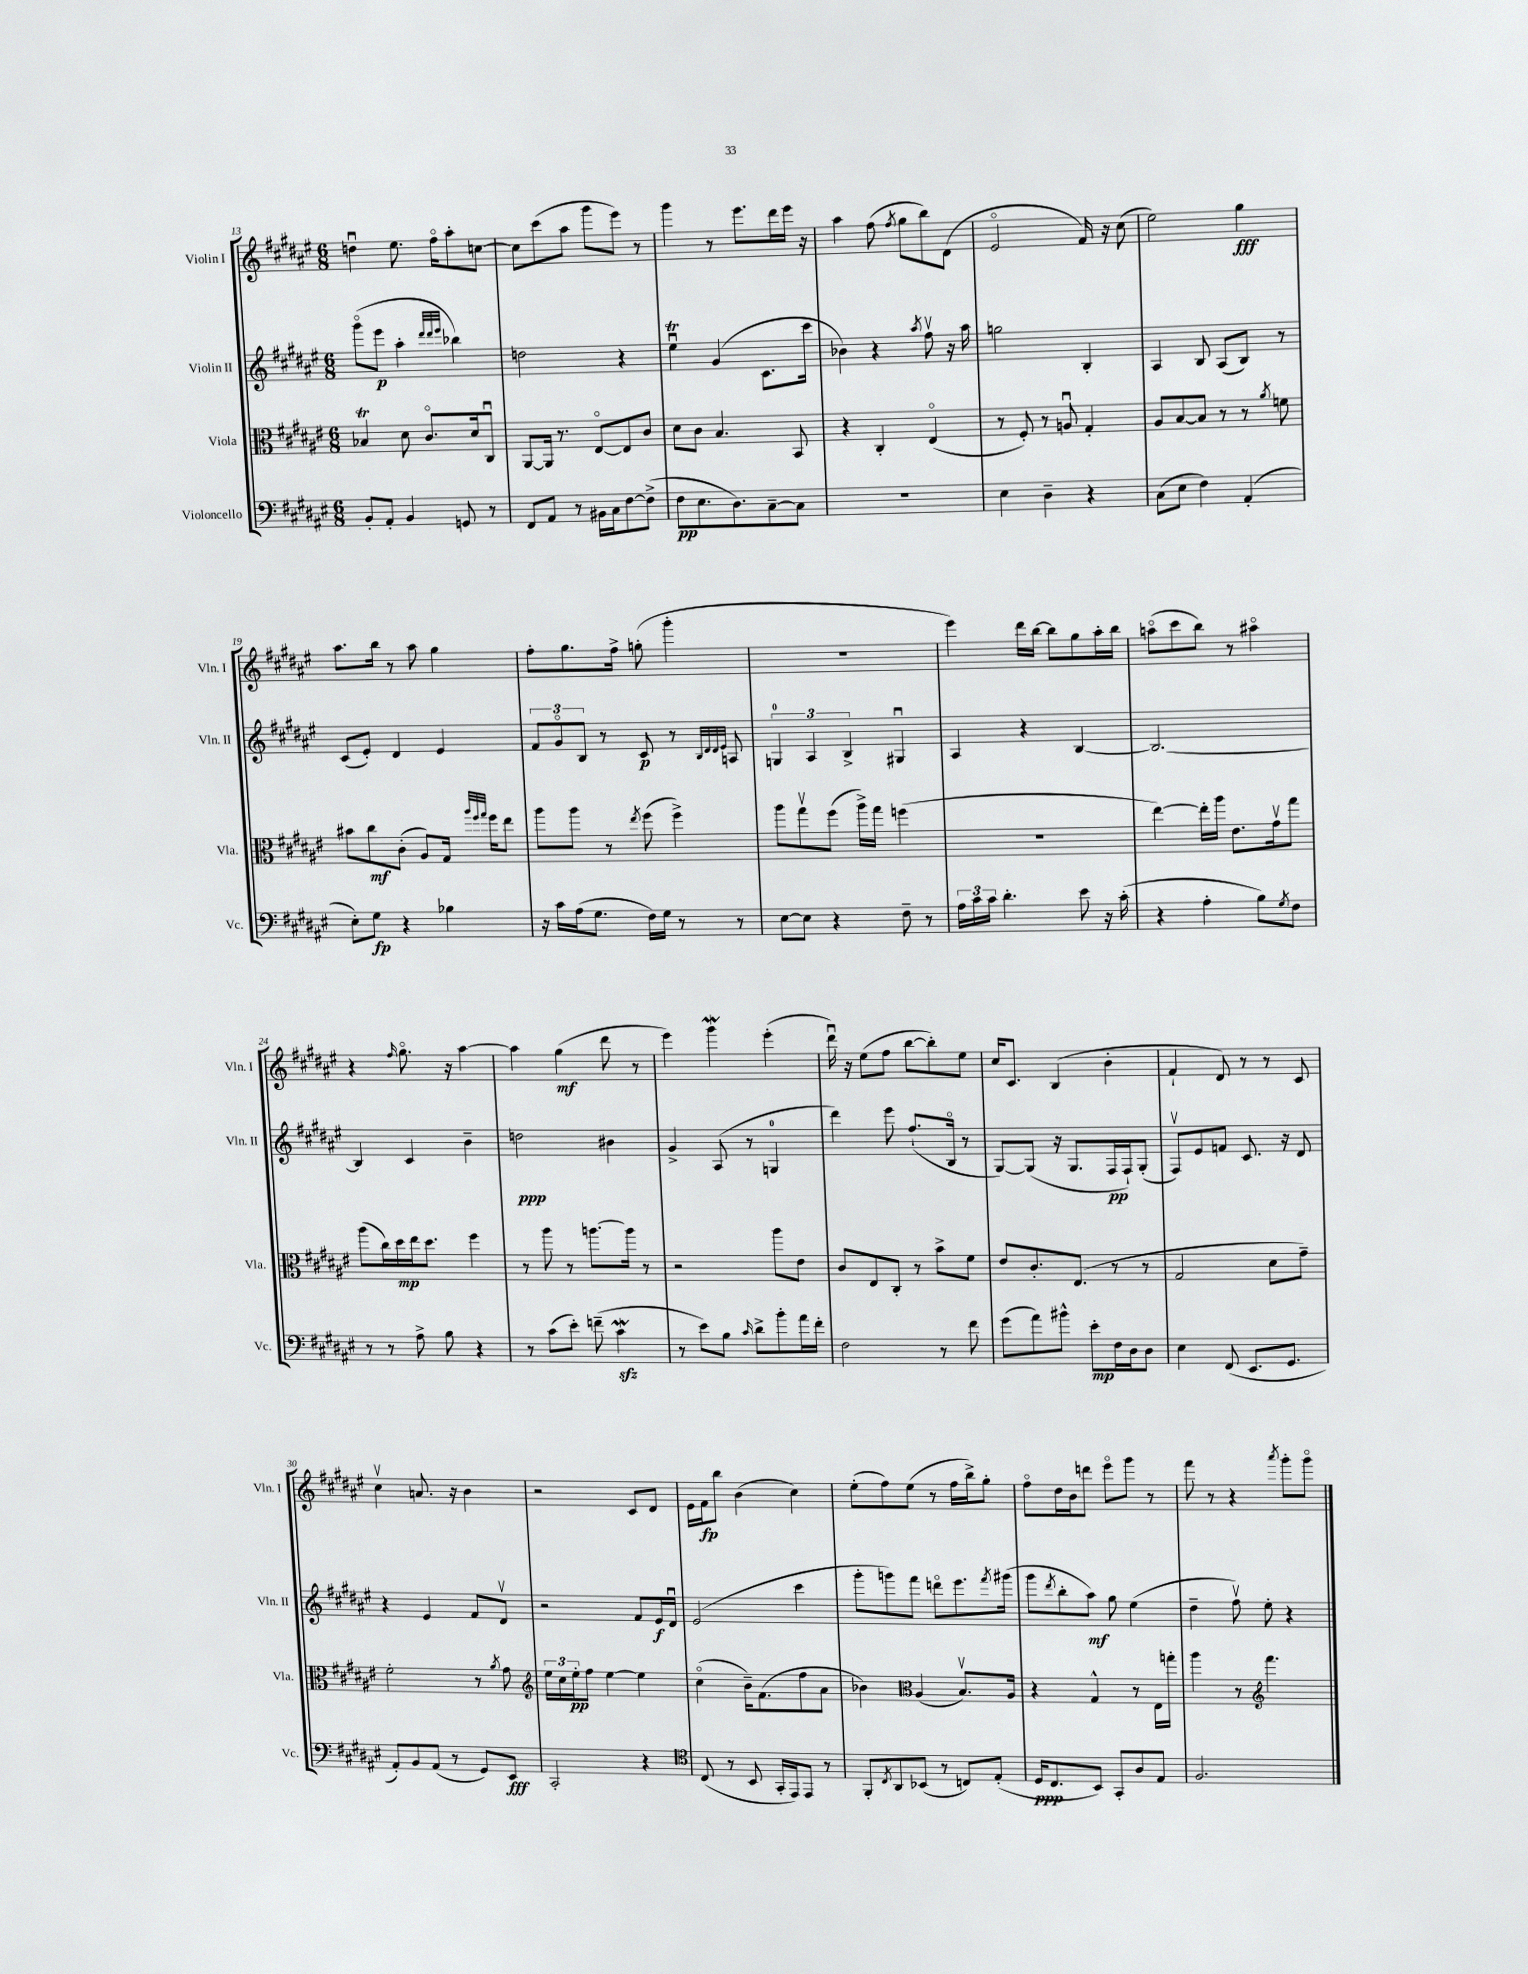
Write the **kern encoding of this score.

**kern	**dynam	**kern	**dynam	**kern	**dynam	**kern	**dynam
*part4	*part4	*part3	*part3	*part2	*part2	*part1	*part1
*staff4	*staff4	*staff3	*staff3	*staff2	*staff2	*staff1	*staff1
*I"Violoncello	*	*I"Viola	*	*I"Violin II	*	*I"Violin I	*
*I'Vc.	*	*I'Vla.	*	*I'Vln. II	*	*I'Vln. I	*
*clefF4	*	*clefC3	*	*clefG2	*	*clefG2	*
*k[f#c#g#d#a#e#]	*	*k[f#c#g#d#a#e#]	*	*k[f#c#g#d#a#e#]	*	*k[f#c#g#d#a#e#]	*
*M6/8	*	*M6/8	*	*M6/8	*	*M6/8	*
=13	=13	=13	=13	=13	=13	=13	=13
8BB'/L	.	4B-XT/	.	(8ggg#\L	.	4ddnu\	.
8AA#'/J	.	.	.	8eee#\J	p	.	.
4BB/	.	8d#\	.	4aa#'\	.	8.ee#\	.
.	.	8.c#/L	.	.	.	.	.
.	.	.	.	.	.	16ff#\KL	.
.	.	.	.	32qqddd#/LLL	.	.	.
.	.	.	.	32qqddd#/	.	.	.
.	.	.	.	32qqeee#/JJJ	.	.	.
8GGn/	.	.	.	4bb-X\)	.	8aa#'\	.
.	.	16d#/k	.	.	.	.	.
8r	.	8C#u/J	.	.	.	[8ccn\J	.
=14	=14	=14	=14	=14	=14	=14	=14
8FF#/L	.	[8AA#/L	.	2ddn\	.	8cc\L]	.
8AA#/J	.	16AA#/Jk]	.	.	.	(8ccc#\	.
.	.	8.r	.	.	.	.	.
8r	.	.	.	.	.	8aa#\J	.
16BB#X\LL	.	[8E#/L	.	.	.	8ggg#\L	.
16C#\J	.	.	.	.	.	.	.
[8F#\	.	8E#/]	.	4r	.	8eee#\J)	.
(8F#^\J]	.	8c#/J	.	.	.	8r	.
=15	=15	=15	=15	=15	=15	=15	=15
8F#\L	pp	8d#\L	.	4ee#tu\	.	4ggg#\	.
8.E#\	.	8c#\J	.	.	.	.	.
.	.	4.B/	.	(4g#/	.	8r	.
8.D#\)	.	.	.	.	.	.	.
.	.	.	.	.	.	8.eee#\L	.
[8C#~\	.	.	.	8.c#\L	.	.	.
.	.	.	.	.	.	16ddd#\L	.
8C#\J]	.	8BB/	.	.	.	16eee#\JJ	.
.	.	.	.	16ccc#\Jk	.	16r	.
=16	=16	=16	=16	=16	=16	=16	=16
2.r	.	4r	.	4b-X\)	.	4aa#\	.
.	.	4C#'/	.	4r	.	(8ff#\	.
.	.	.	.	.	.	8qff#/	.
.	.	.	.	.	.	8gg#\L	.
.	.	.	.	8qaa#/	.	.	.
.	.	(4E#/	.	8ff#v\	.	8bb\)	.
.	.	.	.	16r	.	(8d#\J	.
.	.	.	.	16aa#\	.	.	.
=17	=17	=17	=17	=17	=17	=17	=17
4E#\	.	8r	.	2ggn\	.	2e#/	.
.	.	8F#'/)	.	.	.	.	.
4D#~\	.	8r	.	.	.	.	.
.	.	8Anu/	.	.	.	.	.
4r	.	4G#'/	.	4B'/	.	16f#/)	.
.	.	.	.	.	.	16r	.
.	.	.	.	.	.	(8cc#\	.
=18	=18	=18	=18	=18	=18	=18	=18
(8C#\L	.	8A#/L	.	4A#/	.	2ee#\)	.
8E#\J	.	[8B/	.	.	.	.	.
4F#\)	.	8B/J]	.	8B/	.	.	.
.	.	8r	.	(8A#/L	.	.	.
(4AA#'/	.	8r	.	8B/J)	.	4gg#\	fff
.	.	8qa#/	.	.	.	.	.
.	.	8fn\	.	8r	.	.	.
!!LO:LB:g=z
=19	=19	=19	=19	=19	=19	=19	=19
8E#'\L)	.	8b#X\L	.	(8c#/L	.	8.aa#\L	.
8G#\J	fp	8cc#\	mf	8e#'/J)	.	.	.
.	.	.	.	.	.	16bb\Jk	.
4r	.	(8c#'\J	.	4d#/	.	8r	.
.	.	8A#/L)	.	.	.	8aa#\	.
4B-X\	.	16G#/Jk	.	4e#/	.	4gg#\	.
.	.	32qqaa#/LLL	.	.	.	.	.
.	.	32qqff#/	.	.	.	.	.
.	.	32qqgg#/JJJ	.	.	.	.	.
.	.	16ff#\KL	.	.	.	.	.
.	.	8ee#\J	.	.	.	.	.
=20	=20	=20	=20	=20	=20	=20	=20
16r	.	8aa#\L	.	12f#/L	.	8ff#'\L	.
16c#\LL	.	.	.	.	.	.	.
.	.	.	.	12g#/	.	.	.
(16A#\J	.	8aa#\J	.	.	.	8.gg#\	.
.	.	.	.	12B/J	.	.	.
8.G#\J	.	.	.	.	.	.	.
.	.	8r	.	8r	.	.	.
.	.	.	.	.	.	16ff#^\Jk	.
.	.	8qee#/	.	.	.	.	.
16F#\LL)	.	(8ff#\	.	8c#/	p	(8ggn'\	.
16G#\JJ	.	.	.	.	.	.	.
8r	.	4ff#^\)	.	8r	.	4ggg#'\	.
.	.	.	.	32qqB/LLL	.	.	.
.	.	.	.	32qqd#/	.	.	.
.	.	.	.	32qqd#/	.	.	.
.	.	.	.	32qqe#/JJJ	.	.	.
8r	.	.	.	8An/	.	.	.
=21	=21	=21	=21	=21	=21	=21	=21
[8E#\L	.	8aa#\L	.	6Gn/	.	2.r	.
8E#\J]	.	8gg#v\	.	.	.	.	.
.	.	.	.	6A#/	.	.	.
4r	.	(8ff#\J	.	.	.	.	.
.	.	.	.	6B^/	.	.	.
.	.	16aa#^\LL)	.	.	.	.	.
.	.	16gg#\JJ	.	.	.	.	.
8F#~\	.	(4ffn\	.	4G#Xu/	.	.	.
8r	.	.	.	.	.	.	.
=22	=22	=22	=22	=22	=22	=22	=22
24A#\LL	.	2.r	.	4A#/	.	4eee#\)	.
24c#\	.	.	.	.	.	.	.
24c#\JJ	.	.	.	.	.	.	.
4.d#'\	.	.	.	.	.	.	.
.	.	.	.	4r	.	16ddd#\LL	.
.	.	.	.	.	.	[16bb\JJ	.
.	.	.	.	.	.	8bb\L]	.
8e#\	.	.	.	[4B/	.	8gg#\	.
16r	.	.	.	.	.	16aa#'\L	.
(16c#'\	.	.	.	.	.	16bb\JJ	.
=23	=23	=23	=23	=23	=23	=23	=23
4r	.	[4ee#\)	.	2.B/_	.	(8aan\L	.
.	.	.	.	.	.	8ccc#\	.
4A#'\	.	16ee#'\LL]	.	.	.	8bb\J)	.
.	.	16aa#\JJ	.	.	.	.	.
.	.	8.e#\L	.	.	.	8r	.
8B\L)	.	.	.	.	.	4aa#X\	.
.	.	16g#v\k	.	.	.	.	.
8qG#/	.	.	.	.	.	.	.
8F#\J	.	8gg#\J	.	.	.	.	.
!!LO:LB:g=z
=24	=24	=24	=24	=24	=24	=24	=24
8r	.	(8aa#\L	.	4B/]	.	4r	.
8r	.	16cc#\L)	.	.	.	.	.
.	.	16dd#\	mp	.	.	.	.
.	.	.	.	.	.	16qqff#/	.
8A#^\	.	16ee#\J	.	4c#/	.	8.gg#\	.
.	.	8.dd#\J	.	.	.	.	.
8B\	.	.	.	.	.	.	.
.	.	.	.	.	.	16r	.
4r	.	4ff#\	.	4b~\	.	[4aa#\	.
=25	=25	=25	=25	=25	=25	=25	=25
8r	.	8r	.	2ddn\	ppp	4aa#\]	.
(8c#\L	.	8aa#\	.	.	.	.	.
8e#'\J)	.	8r	.	.	.	(4gg#\	mf
(8fn~\	.	[8.aan\L	.	.	.	.	.
4c#zzW\	.	.	.	4b#X\	.	8ddd#\	.
.	.	16aa\Jk]	.	.	.	.	.
.	.	8r	.	.	.	8r	.
=26	=26	=26	=26	=26	=26	=26	=26
8r	.	2r	.	4g#^/	.	4eee#\)	.
8e#\L)	.	.	.	.	.	.	.
8B\J	.	.	.	(8A#/	.	4ggg#W\	.
16qqc#/	.	.	.	.	.	.	.
8d#^\L	.	.	.	8r	.	.	.
8b'\	.	8aa#\L	.	4Gn/	.	(4eee#'\	.
16a#\L	.	8e#\J	.	.	.	.	.
16f#'\JJ	.	.	.	.	.	.	.
=27	=27	=27	=27	=27	=27	=27	=27
2F#\	.	8c#/L	.	4ddd#\)	.	16ddd#u\)	.
.	.	.	.	.	.	16r	.
.	.	8E#/	.	.	.	(8ee#\L	.
.	.	8C#'/J	.	8eee#\	.	8ff#\J	.
.	.	8r	.	(8.ff#`/L	.	[8bb\L	.
8r	.	8b^\L	.	.	.	8bb'\])	.
.	.	.	.	16B/Jk	.	.	.
8f#\	.	8f#\J	.	8r	.	8ee#\J	.
=28	=28	=28	=28	=28	=28	=28	=28
(8g#\L	.	8e#/L	.	[8G#/L)	.	16cc#/KL	.
.	.	.	.	.	.	8.c#/J	.
8a#\)	.	8.c#'/	.	(8G#/J]	.	.	.
8b#X^^\J	.	.	.	16r	.	(4B/	.
.	.	(8.E#/J	.	8.G#/L	.	.	.
8e#'\L	mp	.	.	.	.	.	.
16F#\L	.	8r	.	16F#/L	pp	4b'\	.
16D#\J	.	.	.	16F#`/J)	.	.	.
8D#\J	.	8r	.	(8G#'/J	.	.	.
=29	=29	=29	=29	=29	=29	=29	=29
4E#\	.	2G#/	.	8F#v/L)	.	4f#`/	.
.	.	.	.	8e#/	.	.	.
(8FF#/	.	.	.	8fn/J	.	8d#/)	.
8.EE#/L	.	.	.	8.c#/	.	8r	.
.	.	8d#\L	.	.	.	8r	.
8.GG#/J	.	.	.	16r	.	.	.
.	.	8g#~\J)	.	8d#/	.	8c#/	.
!!LO:LB:g=z
=30	=30	=30	=30	=30	=30	=30	=30
8AA#'/L)	.	2f#'\	.	4r	.	4cc#v\	.
8BB/	.	.	.	.	.	.	.
(8AA#/J	.	.	.	4e#/	.	8.an/	.
8r	.	.	.	.	.	.	.
.	.	.	.	.	.	16r	.
8GG#/L)	.	8r	.	8f#/L	.	4b\	.
.	.	8qa#/	.	.	.	.	.
8EE#/J	fff	8g#\	.	8d#v/J	.	.	.
=31	=31	=31	=31	=31	=31	=31	=31
*	*	*clefG2	*	*	*	*	*
2CC#'/	.	24ee#\LL	.	2r	.	2r	.
.	.	24cc#\	.	.	.	.	.
.	.	24ee#'\J	pp	.	.	.	.
.	.	8ff#\J	.	.	.	.	.
.	.	[4ee#\	.	.	.	.	.
4r	.	4ee#\]	.	8f#/L	.	8c#/L	.
.	.	.	.	16e#/L	f	8d#/J	.
.	.	.	.	16d#u/JJ	.	.	.
=32	=32	=32	=32	=32	=32	=32	=32
*clefC4	*	*	*	*	*	*	*
(8C#/	.	(4cc#\	.	(2e#/	.	16e#\LL	.
.	.	.	.	.	.	16f#\J	fp
8r	.	.	.	.	.	8bb\J	.
8BB/	.	16b~\KL)	.	.	.	(4b\	.
.	.	(8.f#\	.	.	.	.	.
16GG#'/LL	.	.	.	.	.	.	.
16EE#/J)	.	.	.	.	.	.	.
8EE#/J	.	8ff#\	.	4ccc#\	.	4cc#\)	.
8r	.	8a#\J	.	.	.	.	.
=33	=33	=33	=33	=33	=33	=33	=33
8FF#'/L	.	4b-X\)	.	8ggg#'\L	.	(8ee#'\L	.
8qC#/	.	.	.	.	.	.	.
8AA#/	.	.	.	8gggn\)	.	8ff#\)	.
*	*	*clefC3	*	*	*	*	*
(8BB-X/J	.	(4A#/	.	8fff#\J	.	(8ee#\J	.
8r	.	.	.	8dddn\L	.	8r	.
8Cn/L)	.	8.Bv/L)	.	8.eee#\	.	16ff#\LL	.
.	.	.	.	.	.	16bb^\J)	.
(8E#'/J	.	.	.	.	.	8gg#'\J	.
.	.	.	.	8qfff#/	.	.	.
.	.	16A#/Jk	.	(16ggg#X\Jk	.	.	.
=34	=34	=34	=34	=34	=34	=34	=34
16D#/KL	ppp	4r	.	8ggg#\L	.	8ff#\L	.
8.C#/	.	.	.	.	.	.	.
.	.	.	.	8qddd#/	.	.	.
.	.	.	.	8bb'\	.	16dd#\L	.
.	.	.	.	.	.	16b\J	.
8BB/J)	.	4G#^^/	.	8aa#\J)	mf	8dddn\J	.
8GG#'/L	.	.	.	8gg#\	.	8eee#\L	.
8A#/	.	8r	.	(4ee#\	.	8ggg#\J	.
8E#/J	.	16E#\LL	.	.	.	8r	.
.	.	16ggn'\JJ	.	.	.	.	.
=35	=35	=35	=35	=35	=35	=35	=35
2.F#/	.	4aa#\	.	4dd#~\	.	8fff#\	.
.	.	.	.	.	.	8r	.
.	.	8r	.	8ff#v\)	.	4r	.
*	*	*clefG2	*	*	*	*	*
.	.	4.fff#\	.	8ee#'\	.	.	.
.	.	.	.	.	.	8qaaa#/	.
.	.	.	.	4r	.	8ggg#'\L	.
.	.	.	.	.	.	8ggg#\J	.
==	==	==	==	==	==	==	==
*-	*-	*-	*-	*-	*-	*-	*-
